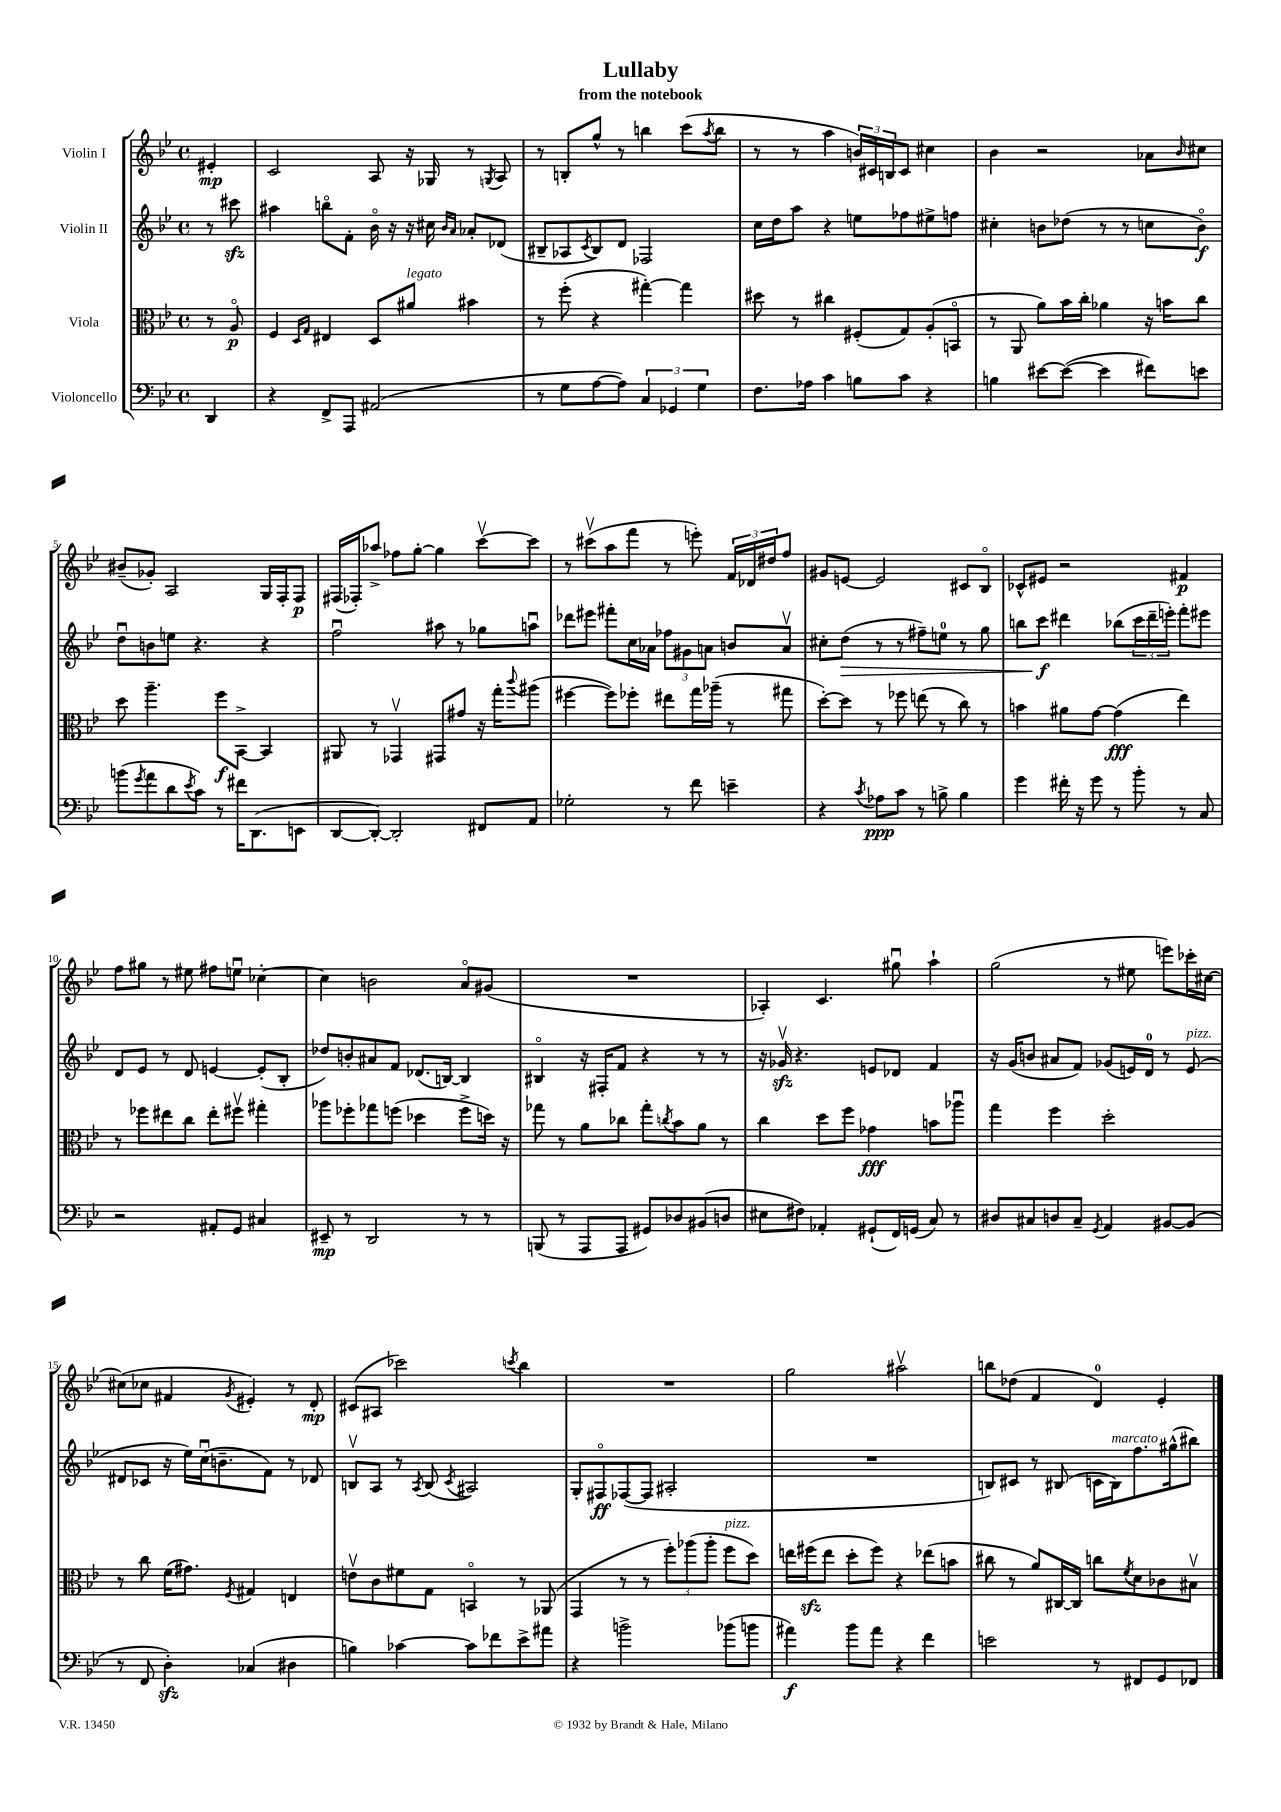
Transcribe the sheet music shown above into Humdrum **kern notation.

**kern	**kern	**kern	**kern
*staff4	*staff3	*staff2	*staff1
*clefF4	*clefC3	*clefG2	*clefG2
*k[b-e-]	*k[b-e-]	*k[b-e-]	*k[b-e-]
*M4/4	*M4/4	*M4/4	*M4/4
*met(c)	*met(c)	*met(c)	*met(c)
4DD	8r	8r	4e#'
.	8Ao	8ccc#	.
=	=	=	=
4r	4F	4aa#	2c
.	16qqD	.	.
.	16qqG	.	.
8FF^	4E#	8bbo	.
8AAA	.	8f'	.
(2AA#	8D	16b-o	8A
.	.	16r	.
.	8a#	16r	16r
.	.	16cc#	16G-
.	.	16qqb-	.
.	.	16qqa	.
.	4b#	8a-'	8r
.	.	.	8qG
.	.	(8d-	8A
=	=	=	=
8r	8r	8B#~	8r
8G	(8ff'	8A-	8B'
.	.	8qc	.
[8A	4r	8B#)	8gg^^
8A])	.	8d	8r
6C	[4gg#')	2F-	4bb
6GG-	.	.	.
.	4gg#]	.	(8ccc
6G	.	.	.
.	.	.	8qaa
.	.	.	8bb
=	=	=	=
8.F	8dd#	16cc	8r
.	.	16dd	.
.	8r	8aa	8r
16A-	.	.	.
4c	4cc#	4r	4aa
8B	(8F#'	8ee	24b)
.	.	.	24c#
.	.	.	24B
8c	8G)	8ff-	8c#
4r	(8A'	8ee#^	4cc#
.	8BBo	8ff	.
=	=	=	=
4B	8r	4cc#'	4b-
.	8AA	.	.
[8e#	8a)	8b	2r
(8e#_	16b-	(8dd-	.
.	16cc'	.	.
4e#]	4a-	8r	.
.	.	8r	.
8f#)	16r	8cc	8a-
.	16b	.	.
.	.	.	16qqb-
8e	8cc	8bo)	8cc#
=	=	=	=
(8b	8dd	8ddu	(8b#~
8qg	.	.	.
8a	4.aa~	8b	8g-')
8d	.	8ee	2A
8qe-	.	.	.
8c)	.	4.r	.
8r	8ff	.	.
16f#	[8BB-^	.	.
(8.DD	.	.	.
.	4BB-]	4r	16G
.	.	.	16F'
8EE	.	.	8F
=	=	=	=
[8DD	8AA#	2ffu	(16F#
.	.	.	16F-')
8DD'_)	8r	.	8aa-^
2DD']	4GG-v	.	8ff-
.	.	.	[8gg'
.	8GG#	8aa#	4gg]
.	8g#	8r	.
8FF#	16r	8gg-	[8cccv
.	16gg'	.	.
.	8qqccc	.	.
8AA	(8aa#	8aau	8ccc]
=	=	=	=
2G-'	[4ff#	8ddd-	8r
.	.	8eee#	(8ccc#v
.	8ff#])	8fff#'	8aa
.	8ff-'	16cc	8fff
.	.	16a-	.
8r	8ee#	12ff-	8r
.	.	12g#	.
8f	16gg	.	8eee')
.	.	12a	.
.	(16aa-~	.	.
4e~	8r	8b	24f
.	.	.	24d-
.	.	.	24dd#
.	8gg#	8av	8ff
=	=	=	=
4r	[8dd')	8cc#'	8g#
.	8dd]	(8dd	[8e
8qc	.	.	.
8A-	8r	8r	2e]
8c	8ff-	8r	.
8r	(8ee	8ff#~)	.
8B^	8r	8ee	.
4B	8cc)	8r	8c#
.	8r	8gg	8B-o
=	=	=	=
4g	4b	8bb	8c-^^
.	.	8ccc	8e#
16f#'	8a#	4ddd#	2r
16r	.	.	.
8g	[8g	.	.
8r	(4g]	(8bb-	.
8b-'	.	24ccc	.
.	.	24ddd#~	.
.	.	24eee')	.
8r	4ee-)	8fff'	4f#
8C	.	8eee#	.
=	=	=	=
2r	8r	8d	8ff
.	8ff-	8e-	8gg#
.	8ee#	8r	8r
.	8cc	8d	8ee#
8AA#'	8ee#'	[4e	8ff#
8GG	8ff#v	.	8eeu
4C#	4gg#'	(8e']	[4cc-'
.	.	8B-'	.
=	=	=	=
8EE#~	8aa-	8dd-)	4cc-]
8r	8ff-'	8b'	.
2DD	8gg-	8a#	2b
.	(8ff	8f	.
.	4dd-	(8.d-	.
.	.	[16B)	.
8r	8ff^	4B]	8ao
8r	16dd)	.	(8g#
.	16r	.	.
=	=	=	=
(8BBB	8gg-	4B#o	1r
8r	8r	.	.
8AAA	8a	16r	.
.	.	16F#'	.
8AAA	8cc-	8f	.
8GG#)	8gg-'	4r	.
.	8qcc	.	.
8D-	8b-	.	.
(8BB#	8a	8r	.
8D	8r	8r	.
=	=	=	=
8E#	4cc	16r	4A-')
.	.	16g-v	.
8F#)	.	4.r	.
4AA-'	8dd	.	4.c
.	8ff	.	.
(8GG#`	4g-	8e	.
16FF)	.	8d-	8gg#u
(16GG	.	.	.
8C)	8b	4f	4aa`
8r	8aa-u	.	.
=	=	=	=
8D#	4gg	16r	(2gg
.	.	(16g	.
8C#	.	8b	.
8D	4ff	8a#	.
8C#~	.	8f)	.
8qGG	.	.	.
4AA	2dd'	(8g-	8r
.	.	16e)	8ee#
.	.	16d	.
[8BB#	.	8r	8eee)
(8BB#]	.	(8e	16ccc-'
.	.	.	[16cc#
=	=	=	=
8r	8r	8d#	(8cc#]
8FF	8cc	8c-	8cc-
4D')	(16f	16r	4f#
.	8.g#)	16ee-)	.
.	.	(16ccu	.
.	.	8.b~	.
.	8qF	.	8qg
(4C-	4G#	.	4e#')
.	.	8f)	.
4D#	4E	8r	8r
.	.	8d-	8d'
=	=	=	=
4B)	8ev	8Bv	(8c#
.	8c	8A	8A#
[4c-	8f#	8r	2ccc-)
.	.	8qA	.
.	8G	(8B	.
.	.	8qc	.
8c-]	4BBo	2A#)	.
8f-	.	.	.
.	.	.	8qccc
8e-^	8r	.	4bb-
8a#	(8AA-	.	.
=	=	=	=
4r	4GG	8G'	1r
.	.	8F#o	.
2b^	8r	([8F-	.
.	8r	8F-]	.
.	12ff')	2A#'	.
.	(12aa-	.	.
.	12aa-'	.	.
(8b-	8ff	.	.
8b	8dd)	.	.
=	=	=	=
4a#)	16ee	1r	2gg
.	(16ff#	.	.
.	8ee	.	.
8b-	8dd'	.	.
8a#	8ff#)	.	.
4r	4r	.	2aa#v
4f	(8ee-	.	.
.	8b	.	.
=	=	=	=
2e	8cc#	8B)	8bb
.	8r	8c#	(8dd-
.	8a)	8r	4f
.	[16C#	(8B#	.
.	16C#]	.	.
8r	8cc	16c	4d)
.	.	16B#)	.
.	8qf	.	.
8FF#	8d	8.ff	.
8GG	8c-	.	4e-'
.	.	(16gg#^^	.
8FF-	8B#v	8bb#)	.
==	==	==	==
*-	*-	*-	*-
